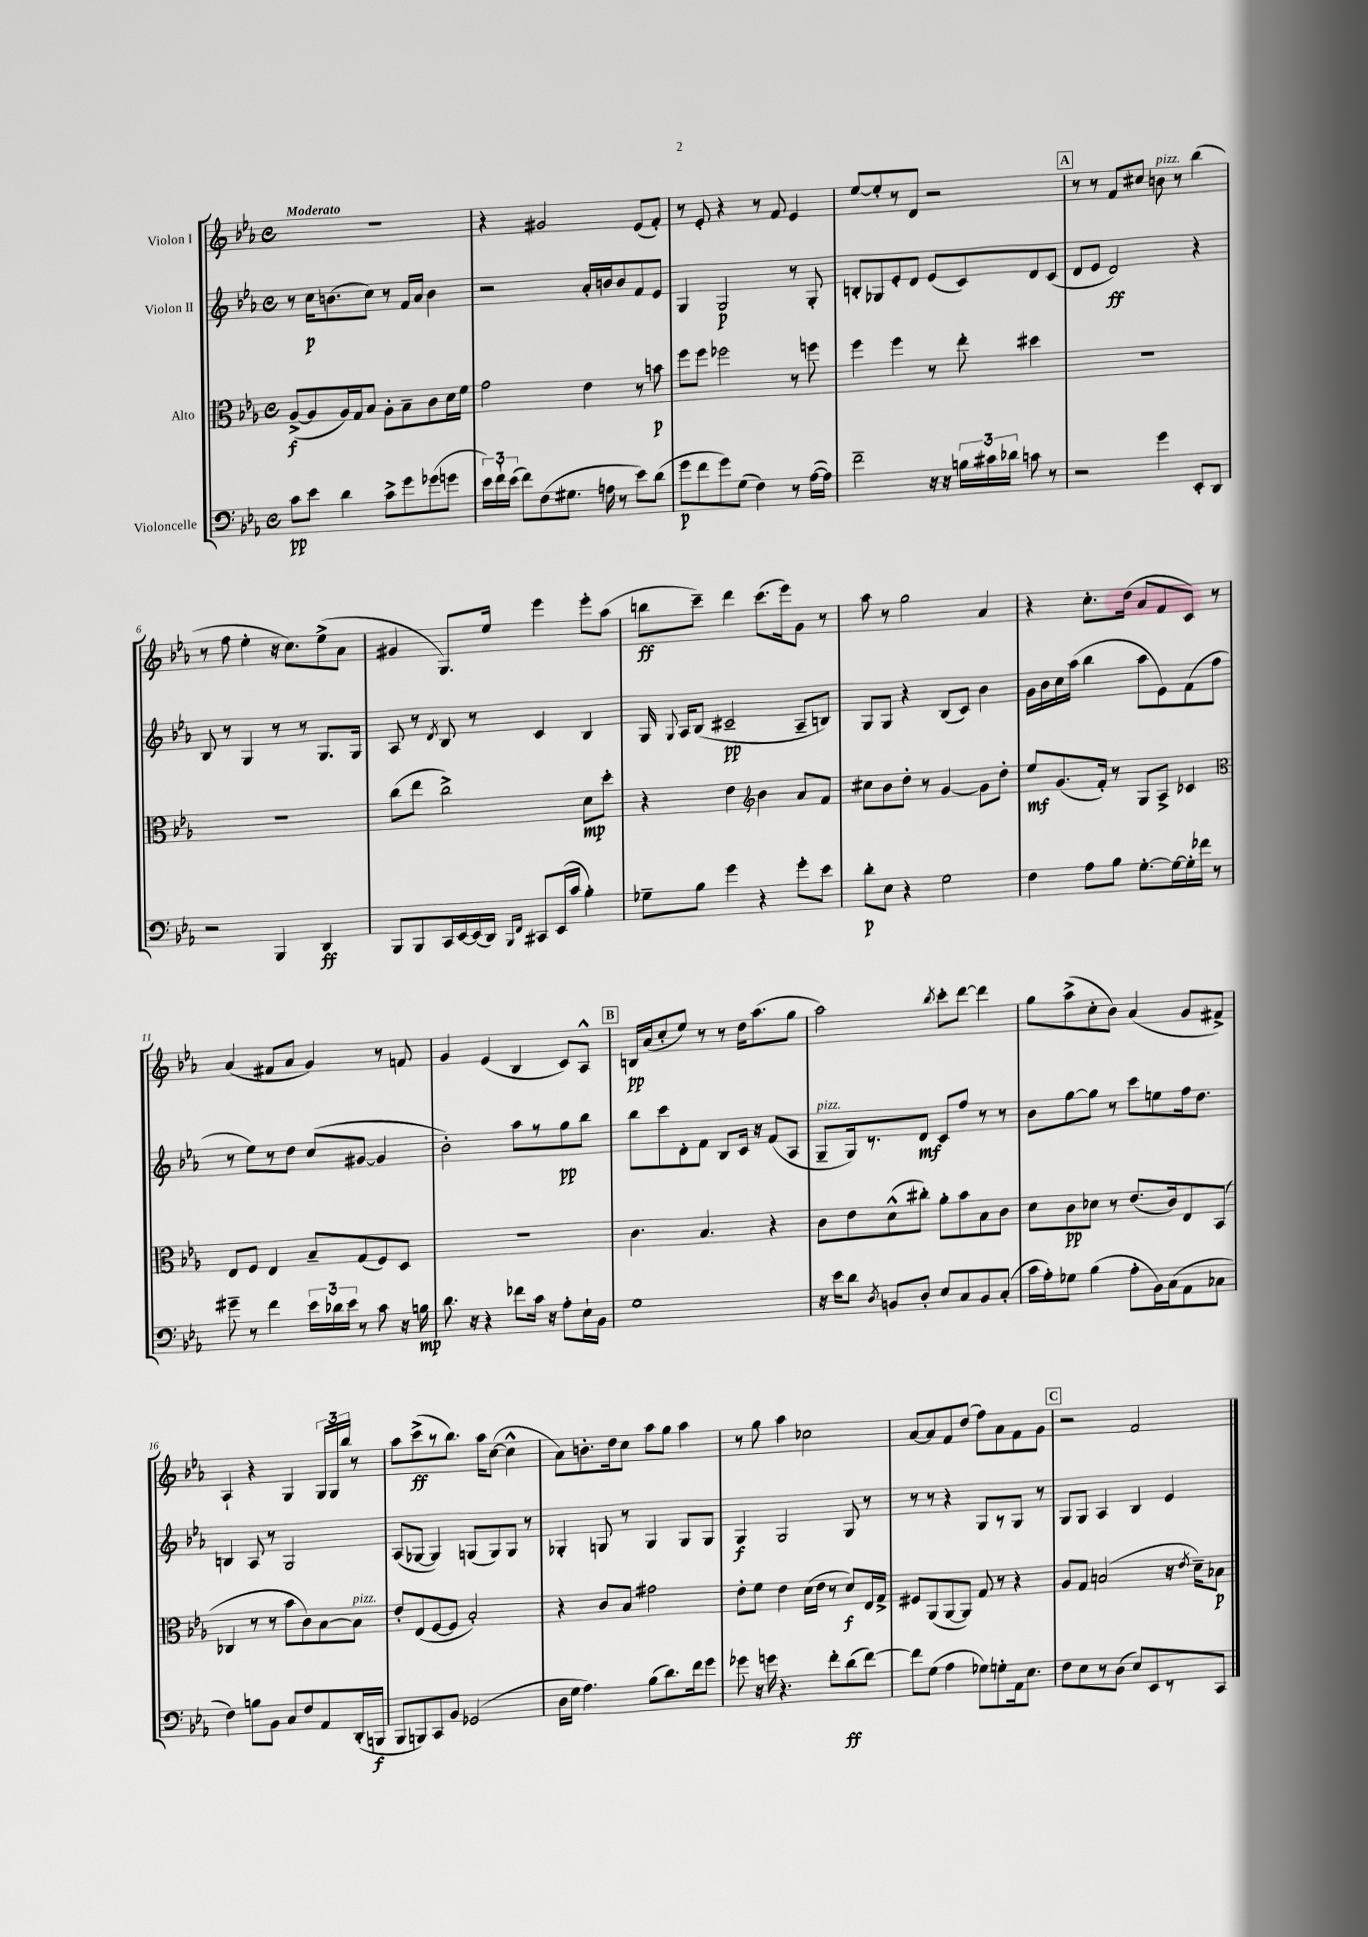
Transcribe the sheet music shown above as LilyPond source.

<<
\new StaffGroup <<
\new Staff = "s0" \with { instrumentName = "Violon I" } {
    \clef treble \key ees \major \defaultTimeSignature \time 4/4 \tempo "Moderato"
    \autoBeamOff R1 |
    r4 gis'2 ees'8[( f'8]-.) |
    r8 ees'8-. r4 r8 f'8 ees'4 |
    ees''8[~ ees''8-. r8 d'8] r2 |
    \mark \markup { \box "A" } r8 r8 f'8[ cis''8] b'8^\markup { \italic "pizz." } r8 bes''4( |
    r8 f''8 ees''4-. r16 c''8.[) ees''8->( aes'8] |
    gis'4 g8.[) ees''16] ees'''4 ees'''8[-. aes''8]( |
    b''8[\ff c'''8]--) d'''4 c'''8.[( ees'''16) g'8] r8 |
    aes''8 r8 g''2 aes'4 |
    r4 c''8.[-. d''16]( aes'8[ f'8 c'8]) r8 |
    aes'4( fis'8[ aes'8] g'4) r8 f'8 |
    g'4 ees'4( bes4 c'8[) aes8]-^ |
    \mark \markup { \box "B" } b16[\pp aes'16( c''8-. ees''8]) r8 r8 d''16[ aes''8.( g''8] |
    aes''2) \acciaccatura { bes''8 } c'''8[-. d'''8]~ d'''4 |
    g''8[ aes''8->( c''8-. bes'8]) aes'4( g'8[ fis'8]->) |
    aes4-! r4 g4 \tuplet 3/2 { g16[ g16 bes''16] } r8 |
    aes''8[ c'''8->\ff( r8 bes''8.]) aes''16[ c''8]~( c''4-^ |
    aes'8[) b'8.-. d''16 c''8] aes''8[ g''8] aes''4 |
    r8 g''8 aes''4 ces''2 |
    aes'8[~ aes'8 f'8 d''8]( f''8[) aes'8 f'8 g'8] |
    \mark \markup { \box "C" } r2 f'2 \bar "|." |
}
\new Staff = "s1" \with { instrumentName = "Violon II" } {
    \clef treble \key ees \major \defaultTimeSignature \time 4/4
    \autoBeamOff r8 c''16[\p b'8.( c''8]) r8 f'16[ aes'16] b'4 |
    r2 aes'16[-. b'16 b'8 f'8 ees'8] |
    g4 g2\p r8 g8-. |
    b8[-. ges8 ees'8-. d'8] ees'8[( c'8) d'8 c'8]( |
    \mark \markup { \box "A" } d'8[ ees'8] d'2\ff) r4 |
    bes8 r8 g4 r8 r8 g8.[ g16] |
    aes8 r8 \acciaccatura { d'8 } bes8 r8 c'4 bes4 |
    g16 \appoggiatura { g8 } aes16[ bes8]( cis'2--\pp aes8[-- b8]) |
    g8[ g8] r4 bes8[( c'8]) bes'4 |
    g'16[ bes'16 c''16 aes''16]( bes''4 aes''8[ ees'8) f'8( f''8] |
    r8 ees''8[) r8 d''8] c''8[( gis'8]~ gis'4 |
    bes'2-.) aes''8[ r8 g''8\pp bes''8] |
    \mark \markup { \box "B" } bes''8[ c'''8 d'8-. f'8] bes8[ c'16] r16 f'8[( aes8] |
    g8[--^\markup { \italic "pizz." } g16) r8. d'8]\mf c'8[ f''8] r8 r8 |
    bes'8[ g''8~ g''8] r8 c'''8[ e''8 f''16 d''8.] |
    b4 aes8 r8 g2 |
    aes8[( ges8]~ ges4) g8[( g8) g8] r8 |
    ges4-. g8 r8 g4 g8[ g8] |
    g4\f g2 g8 r8 |
    r8 r8 r4 g8[ r8 g8] r8 |
    \mark \markup { \box "C" } g8[ g8] aes4 bes4 ees'4 \bar "|." |
}
\new Staff = "s2" \with { instrumentName = "Alto" } {
    \clef alto \key ees \major \defaultTimeSignature \time 4/4
    \autoBeamOff aes8[~->\f( aes8 aes16) g16 bes8] aes8[-. bes8-- c'8 d'16 f'16] |
    g'2 ees'4 r8 b'8\p |
    f''8[ f''8] fes''2 r8 f''8 |
    f''4 f''4 r8 ees''8-. dis''4 |
    \mark \markup { \box "A" } R1 |
    R1 |
    c''8[( ees''8] c''2->) d'8[\mp d''8]-. |
    r4 ees'4 \clef treble bes'4 aes'8[ f'8] |
    cis''8[ bes'8 d''8]-. r8 g'4~ g'8[ d''8]-. |
    ees''8[\mf g'8.( f'16]-.) r8 g8[ aes8]-> ces'4 |
    \clef alto ees8[ f8] ees4 bes8[-- g8( f8) d8] |
    R1 |
    \mark \markup { \box "B" } c'4. bes4. r4 |
    c'8[ ees'8 d'8-^( cis''8]-.) aes'8[-. bes'8 bes8 c'8] |
    d'8[ c'8\pp des'8] r8 ees'8.[( c'16) ees8 bes,8]( |
    ces4 r8 r8 bes'8[ c'8) bes8~ bes8]^\markup { \italic "pizz." } |
    ees'8[-. ees8( f8~ f8] bes2-.) |
    r4 c'8[ bes8] gis'2 |
    ees'8[-. f'8] ees'4 d'16[( ees'16] r8 d'8[\f) ees16 g16]-> |
    fis8[ aes,8( aes,8~ aes,8]) g8 r8 r4 |
    \mark \markup { \box "C" } aes8[ g8] b2( r16 \acciaccatura { ees'8 } d'16[--) bes8]\p \bar "|." |
}
\new Staff = "s3" \with { instrumentName = "Violoncelle" } {
    \clef bass \key ees \major \defaultTimeSignature \time 4/4
    \autoBeamOff c'8[\pp ees'8] d'4 c'8[-> g'8 ges'8( g'8] |
    \tuplet 3/2 { ees'16[) f'16-! ees'16]( } f'8[) f8( gis8.] a16 r8 ees'8[) d'8]( |
    g'8[\p f'8 g'8) g8]( f4) r8 aes16[~( aes16]) |
    f'2-- r16 r16 \tuplet 3/2 { b16[ cis'16 des'16] } c'8 r8 |
    \mark \markup { \box "A" } r2 g'4 ees,8[-. d,8] |
    r2 bes,,4 d,4\ff |
    bes,,8[ bes,,8 c,16 ees,16~ ees,16( d,16]) \grace { bes,,16[ f,16] } cis,8[ ees,16( c'16] bes4-.) |
    ges8[-- bes8] g'4 r4 g'8[-. ees'8] |
    d'8[-.\p ees8] r4 g2 |
    f4 aes8[ bes8] g8.[~-. g16~ g16-. fes'16] r8 |
    gis'8-- r8 f'4 \tuplet 3/2 { ees'16[ des'16 ees'16] } r8 c'8 r16 b16\mp |
    d'8. r16 r4 fes'8[ c'16] r16 aes8[-. ees16-! bes,16] |
    \mark \markup { \box "B" } g1 |
    r16 ees'16[ d'8] \acciaccatura { d8 } b,8[ d8]-. ees8[ c8 b,8 c8]-.( |
    c'16[ aes16-.) ges8] bes4( aes8[-. bes,16) c16( aes,8 ces8] |
    f4) b8[ bes,8] c8[ f8 aes,8 d,16-.( b,,16]\f |
    bes,,8[ b,,8) c,8 bes,8] ges,2( |
    d16[ g16] aes4.) bes8[( d'8.) f'16 g'8] |
    ges'8 r16 g'16 r4. f'8[-. d'8\ff( f'8]~) |
    f'8[ g8]( aes4 ges8[) g8-. aes,16 ees8.] |
    \mark \markup { \box "C" } f8[ ees8 r8 d8]( ees8[) ees,8 r8 c,8] \bar "|." |
}
>>
>>
